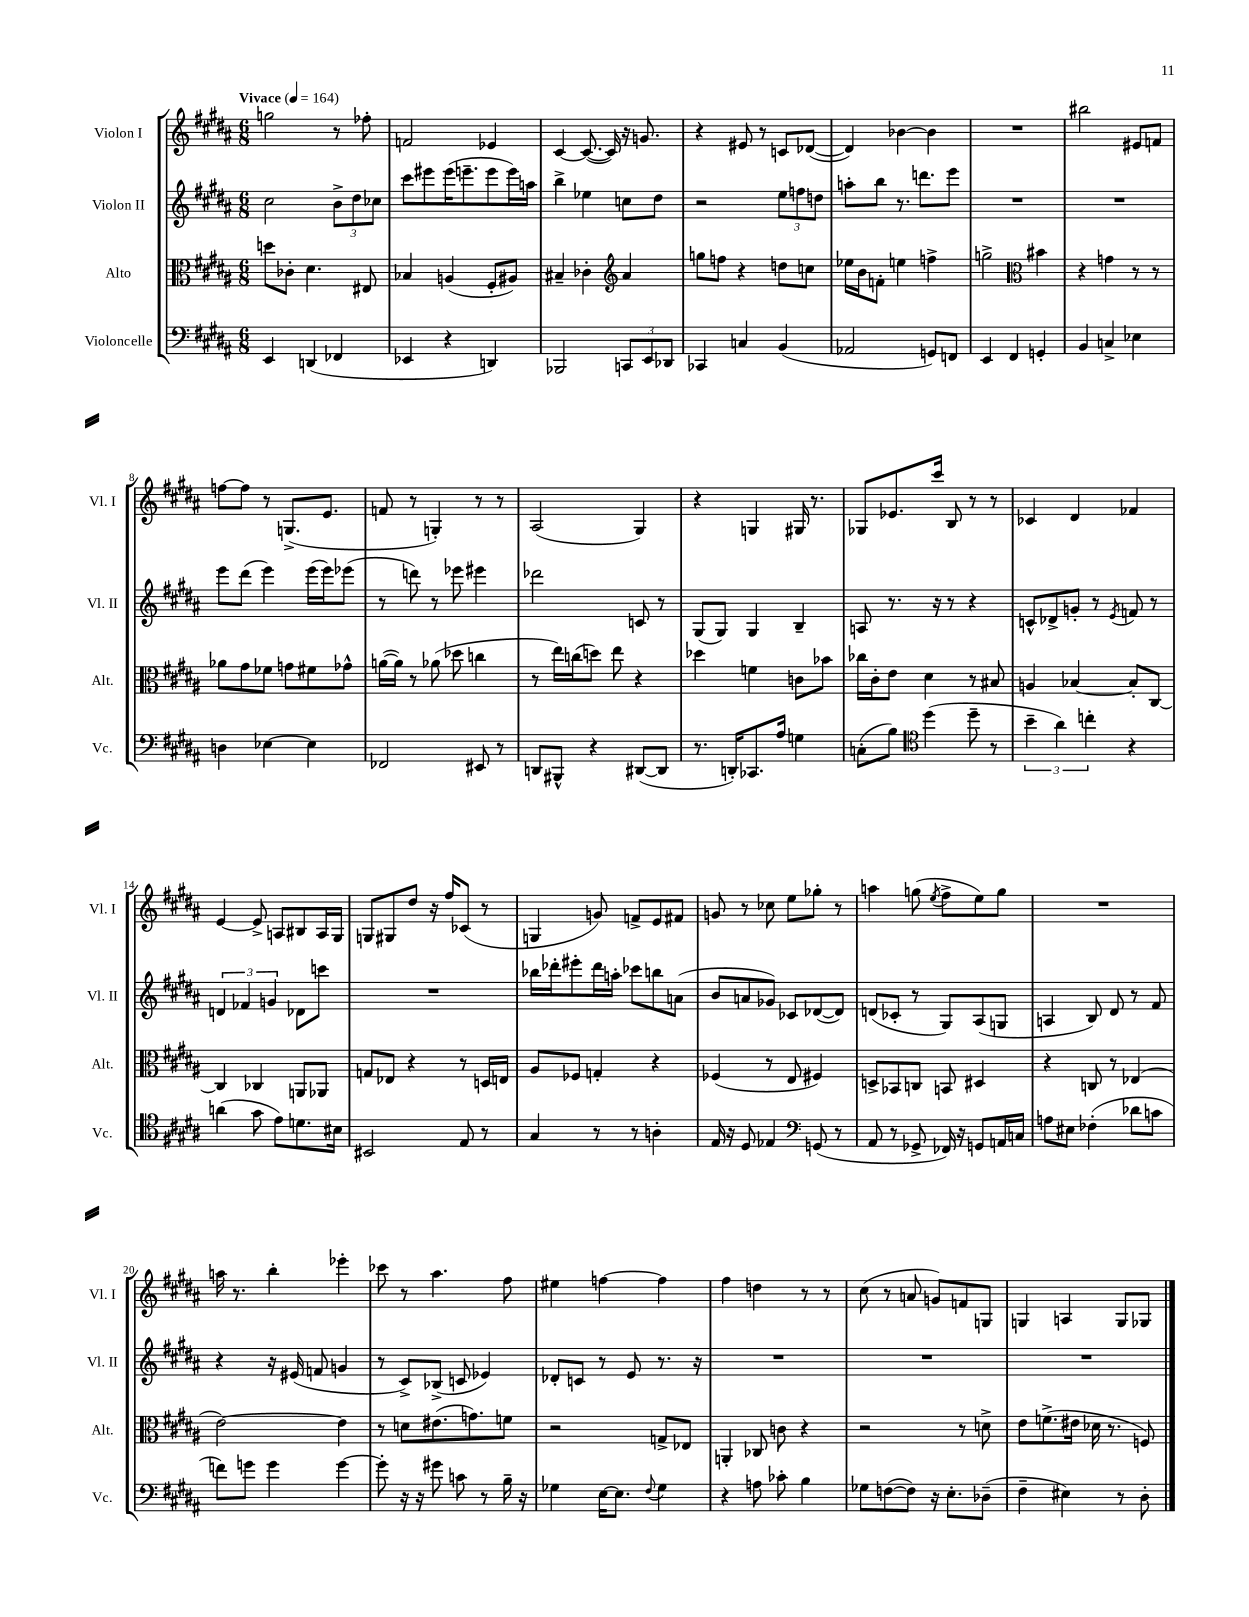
<<
\new StaffGroup <<
\new Staff = "s0" \with { instrumentName = "Violon I" shortInstrumentName = "Vl. I" } {
    \clef treble \key b \major \numericTimeSignature \time 6/8 \tempo "Vivace" 4 = 164
    g''2 r8 fes''8-. |
    f'2 ees'4 |
    cis'4~ cis'8.~( cis'16) r16 g'8. |
    r4 eis'8 r8 c'8 des'8~( |
    des'4) bes'4~ bes'4 |
    R2. |
    bis''2 eis'8 f'8 |
    f''8~ f''8 r8 g8.->( e'8. |
    f'8 r8 g4-.) r8 r8 |
    ais2( gis4) |
    r4 g4 gis16 r8. |
    ges8 ees'8. cis'''16 b8 r8 r8 |
    ces'4 dis'4 fes'4 |
    e'4~ e'8-> a8 bis8 a16 gis16 |
    g8 gis8 dis''8 r16 fis''16 ces'8( r8 |
    g4 g'8) f'8-> e'8 fis'8 |
    g'8 r8 ces''8 e''8 ges''8-. r8 |
    a''4 g''8( \acciaccatura { e''8 } fis''8-> e''8) g''8 |
    R2. |
    a''16 r8. b''4-. ees'''4-. |
    ces'''8 r8 ais''4. fis''8 |
    eis''4 f''4~ f''4 |
    fis''4 d''4 r8 r8 |
    cis''8( r8 a'8 g'8) f'8 g8 |
    g4 a4 g8 ges8 \bar "|." |
}
\new Staff = "s1" \with { instrumentName = "Violon II" shortInstrumentName = "Vl. II" } {
    \clef treble \key b \major \numericTimeSignature \time 6/8
    cis''2 \tuplet 3/2 { b'8-> dis''8 ces''8 } |
    cis'''8 eis'''8 eis'''16( e'''8.-- e'''8 e'''16) a''16 |
    b''4-> ees''4 c''8 dis''8 |
    r2 \tuplet 3/2 { e''8 f''8 d''8 } |
    a''8-. b''8 r8. d'''8. e'''8 |
    R2. |
    R2. |
    e'''8 dis'''8( e'''4) e'''16( e'''16) ees'''8( |
    r8 d'''8) r8 ees'''8 eis'''4 |
    des'''2 c'8 r8 |
    gis8( gis8) gis4 b4-- |
    a8 r8. r16 r8 r4 |
    c'8-^ des'8-> g'8-. r8 \acciaccatura { e'8 } f'8 r8 |
    \tuplet 3/2 { d'4 fes'4 g'4 } des'8 c'''8 |
    R2. |
    bes''16 des'''16-. eis'''8-. des'''16 a''16-. ces'''8 b''8 a'8( |
    b'8 a'8 ges'8) ces'8 des'8~( des'8) |
    d'8( ces'8-. r8 gis8) ais8( g8 |
    a4 b8) dis'8 r8 fis'8 |
    r4 r16 eis'16( f'8 g'4 |
    r8 cis'8->) bes8->( c'8 ees'4) |
    des'8-. c'8 r8 e'8 r8. r16 |
    R2. |
    R2. |
    R2. \bar "|." |
}
\new Staff = "s2" \with { instrumentName = "Alto" shortInstrumentName = "Alt." } {
    \clef alto \key b \major \numericTimeSignature \time 6/8
    d''8 ces'8-. dis'4. eis8 |
    bes4 a4( fis8-. ais8) |
    bis4-- ces'4-. \clef treble ais'4 |
    g''8 f''8 r4 d''8 c''8 |
    ees''16 b'16 f'8-. e''4 f''4-> |
    g''2-> \clef alto bis'4 |
    r4 g'4 r8 r8 |
    aes'8 gis'8 fes'8 g'8 fis'8 ges'8-^ |
    a'16~( a'16) r8 aes'8( des''8 c''4 |
    r8 e''16) c''16( d''8) e''8 r4 |
    des''4 f'4 c'8 bes'8 |
    ces''16 cis'16-. e'8 dis'4 r8 bis8 |
    a4 bes4~ bes8-. cis8~ |
    cis4 ces4 a,8 aes,8 |
    g8 ees8 r4 r8 d16 e16 |
    ais8 fes8 g4-. r4 |
    fes4( r8 e8 fis4) |
    d8-> bes,8 c8 b,8 dis4 |
    r4 c8 r8 ees4( |
    e'2~) e'4 |
    r8 d'8 eis'8.( g'8.) f'8 |
    r2 g8-> ees8 |
    a,4-. ces8 c'8 r4 |
    r2 r8 d'8-> |
    e'8 f'8.->( eis'16 des'16 r8. f8) \bar "|." |
}
\new Staff = "s3" \with { instrumentName = "Violoncelle" shortInstrumentName = "Vc." } {
    \clef bass \key b \major \numericTimeSignature \time 6/8
    e,4 d,4( fes,4 |
    ees,4 r4 d,4) |
    bes,,2 \tuplet 3/2 { c,8 e,8 des,8 } |
    ces,4 c4 b,4( |
    aes,2 g,8) f,8 |
    e,4 fis,4 g,4-. |
    b,4 c4-> ees4 |
    d4 ees4~ ees4 |
    fes,2 eis,8 r8 |
    d,8 bis,,8-^ r4 dis,8~( dis,8 |
    r8. d,16-.) ces,8. ais16 g4 |
    c8-.( b8) \clef tenor dis''4( dis''8-- r8 |
    \tuplet 3/2 { b'4-- ais'4) c''4-. } r4 |
    a'4( gis'8 e'8) d'8. bis16 |
    bis,2 e8 r8 |
    gis4 r8 r8 a4-. |
    e16 r16 dis8 ees4 \clef bass g,8( r8 |
    ais,8 r8 ges,8-> fes,16) r16 g,8 a,16 c16 |
    a8 eis8 fes4-.( des'8 c'8 |
    f'8) g'8 g'4 g'4~ |
    g'8-. r16 r16 gis'8 c'8 r8 b16-- r16 |
    ges4 e16~ e8. \appoggiatura { fis8 } ges4 |
    r4 a8 ces'8-. b4 |
    ges8 f8~( f8) r16 e8.-. des8--( |
    fis4-- eis4) r8 dis8-. \bar "|." |
}
>>
>>
